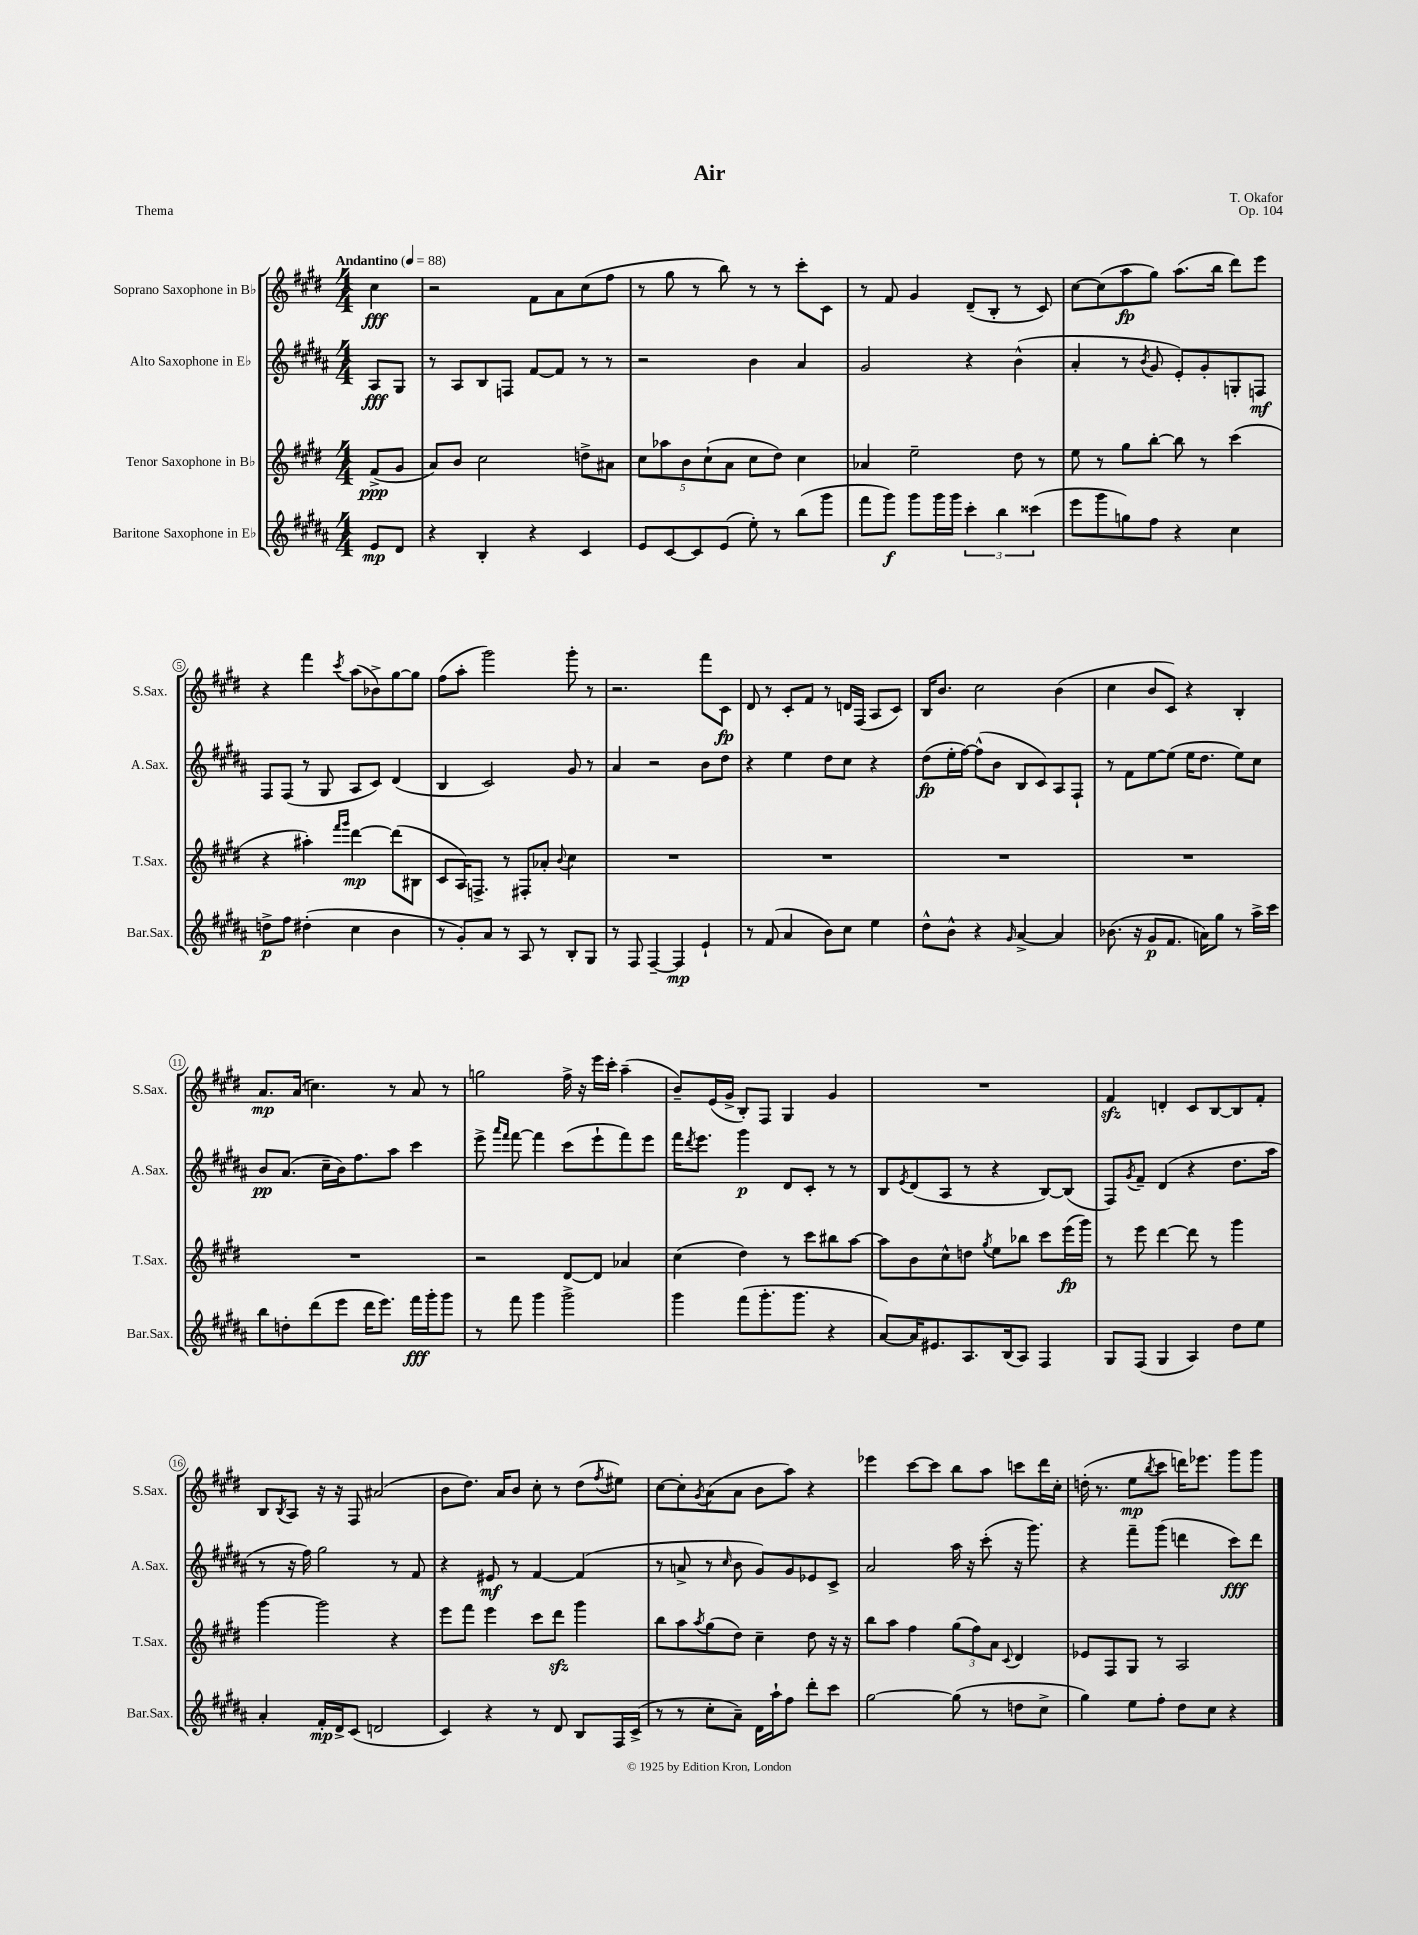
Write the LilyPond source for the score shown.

\header { title = "Air" composer = "T. Okafor" opus = "Op. 104" piece = "Thema" }
<<
\new StaffGroup <<
\new Staff = "s0" \with { instrumentName = "Soprano Saxophone in Bb" shortInstrumentName = "S.Sax." } {
    \clef treble \key e \major \numericTimeSignature \time 4/4 \partial 4 \tempo "Andantino" 4 = 88
    cis''4\fff |
    r2 fis'8 a'8 cis''8( fis''8 |
    r8 gis''8 r8 b''8) r8 r8 cis'''8-. cis'8 |
    r8 fis'8 gis'4 dis'8--( b8-. r8 cis'8) |
    cis''8~ cis''8( a''8\fp gis''8) a''8.( b''16 dis'''8) e'''8 |
    r4 fis'''4 \acciaccatura { cis'''8 } a''8( bes'8->) gis''8~ gis''8 |
    fis''8( a''8-. gis'''2) gis'''8-. r8 |
    r2. fis'''8 cis'8\fp |
    dis'8 r8 cis'8-. fis'8 r8 d'16 fis16( a8 cis'8) |
    b16 b'8. cis''2 b'4( |
    cis''4 b'8 cis'8) r4 b4-. |
    a'8.\mp a'16( c''4.) r8 a'8 r8 |
    g''2 fis''16-> r16 e'''16 cis'''16-. a''4--( |
    b'8--) e'16( gis'16-> b8-.) fis8 gis4 gis'4 |
    R1 |
    fis'4\sfz d'4-. cis'8 b8~ b8 fis'8-. |
    b8 \acciaccatura { b8 } a8 r16 r16 fis8 ais'2( |
    b'8 dis''8.) a'16 b'8 cis''8-. r8 dis''8( \acciaccatura { fis''8 } eis''8) |
    cis''8~ cis''8-. \acciaccatura { gis'8 } a'8( a'8 b'8 a''8) r4 |
    ees'''4 cis'''8~ cis'''8 b''8 a''8 c'''8 dis'''16 cis''16-. |
    d''16-.( r8. e''8\mp \acciaccatura { b''8 } cis'''8 d'''16) ees'''8. gis'''8 gis'''8 \bar "|." |
}
\new Staff = "s1" \with { instrumentName = "Alto Saxophone in Eb" shortInstrumentName = "A.Sax." } {
    \clef treble \key b \major \numericTimeSignature \time 4/4 \partial 4
    ais8\fff gis8 |
    r8 ais8 b8 f8 fis'8~ fis'8 r8 r8 |
    r2 b'4 ais'4 |
    gis'2 r4 b'4-^( |
    ais'4-. r8 \acciaccatura { b'8 } gis'8 e'8-.) gis'8-. g8-. f8\mf |
    fis8 fis8( r8 gis8 ais8 cis'8) dis'4( |
    b4 cis'2) gis'8 r8 |
    ais'4 r2 b'8 dis''8 |
    r4 e''4 dis''8 cis''8 r4 |
    dis''8\fp( e''16-. fis''16~) fis''8-^( b'8 b8 cis'8) ais8 fis8-! |
    r8 fis'8 e''8~ e''8( e''16 dis''8. e''8) cis''8 |
    b'8\pp ais'8.( cis''16-- b'16) fis''8. ais''8 cis'''4 |
    e'''8-> \grace { ais'''16 fis'''16 } fis'''8~ fis'''4 cis'''8( e'''8-! fis'''8) e'''8 |
    fis'''16 \acciaccatura { dis'''8 } e'''8. gis'''4\p dis'8 cis'8-. r8 r8 |
    b8 \acciaccatura { e'8 } dis'8( ais8 r8 r4 b8~) b8( |
    fis8) \acciaccatura { gis'8 } fis'8-- dis'4( r4 dis''8. ais''16 |
    r8 r16 fis''16) gis''2 r8 fis'8 |
    r4 eis'8\mf r8 fis'4~ fis'4( |
    r8 a'8-> r8 \grace { cis''16 } b'8 gis'8) gis'8 ees'8 cis'8-> |
    ais'2 ais''16 r16 cis'''8-.( r16 gis'''8.) |
    r4 fis'''8-- gis'''8( d'''4 cis'''8\fff) d'''8 \bar "|." |
}
\new Staff = "s2" \with { instrumentName = "Tenor Saxophone in Bb" shortInstrumentName = "T.Sax." } {
    \clef treble \key e \major \numericTimeSignature \time 4/4 \partial 4
    fis'8->\ppp( gis'8 |
    a'8) b'8 cis''2 d''8-> ais'8 |
    \tuplet 5/4 { cis''8 aes''8 b'8 cis''8-!( a'8 } cis''8 dis''8) cis''4 |
    aes'4 e''2-- dis''8 r8 |
    e''8 r8 gis''8 b''8~-. b''8 r8 cis'''4( |
    r4 ais''4-.) \grace { fis'''16 gis'''16 } dis'''4~\mp dis'''8( bis8 |
    cis'8 a16) f8.-> r8 fis8-. aes'8-. \appoggiatura { b'8 } cis''4 |
    R1 |
    R1 |
    R1 |
    R1 |
    R1 |
    r2 dis'8~ dis'8 aes'4 |
    cis''4( dis''4) r8 cis'''8 bis''8 a''8~ |
    a''8 b'8 cis''8-^ d''8 \acciaccatura { gis''8 } e''8 bes''8 cis'''8 e'''16\fp( gis'''16) |
    r8 e'''8 dis'''4~ dis'''8 r8 gis'''4 |
    gis'''4~ gis'''2 r4 |
    e'''8 fis'''8 e'''4 cis'''8 dis'''8\sfz gis'''4 |
    b''8 a''8 \acciaccatura { a''8 } gis''8( dis''8) cis''4-- dis''8 r16 r16 |
    b''8 a''8 fis''4 \tuplet 3/2 { gis''8( fis''8) a'8 } \appoggiatura { cis'8 } dis'4 |
    ees'8 fis8 gis8 r8 a2 \bar "|." |
}
\new Staff = "s3" \with { instrumentName = "Baritone Saxophone in Eb" shortInstrumentName = "Bar.Sax." } {
    \clef treble \key b \major \numericTimeSignature \time 4/4 \partial 4
    e'8\mp dis'8 |
    r4 b4-. r4 cis'4 |
    e'8 cis'8~ cis'8 e'8( e''8-.) r8 b''8( gis'''8 |
    fis'''8 gis'''8\f) gis'''8 gis'''16 gis'''16 \tuplet 3/2 { cis'''4-. b''4 cisis'''4( } |
    e'''8 gis'''8 g''8) fis''8 r4 cis''4 |
    d''8->\p fis''8 dis''4-.( cis''4 b'4 |
    r8 gis'8-.) ais'8 r8 ais8 r8 b8-. gis8 |
    r8 fis8 fis4~-- fis4\mp e'4-! |
    r8 fis'8( ais'4 b'8) cis''8 e''4 |
    dis''8-^ b'8-^ r4 \grace { gis'16 } ais'4~-> ais'4 |
    bes'8.( r16 gis'8\p fis'8. a'16) gis''8 r8 ais''16-> cis'''16 |
    b''8 d''8-. dis'''8( e'''8 dis'''16 e'''8.) fis'''16\fff gis'''16-. gis'''8 |
    r8 fis'''8 gis'''4 gis'''2-> |
    gis'''4 fis'''8( gis'''8.-. gis'''8. r4 |
    ais'8~) ais'16 eis'8. ais8. b16( ais8) fis4 |
    gis8 fis8( gis4 ais4) dis''8 e''8 |
    ais'4-. fis'16-.\mp dis'16-> cis'8( d'2 |
    cis'4) r4 r8 dis'8 b8 fis16 cis'16->( |
    r8 r8 cis''8-. ais'8--) dis'16 ais''16-! fis''8 dis'''8-. cis'''8 |
    gis''2~ gis''8( r8 d''8 cis''8-> |
    gis''4) e''8 fis''8-. dis''8 cis''8 r4 \bar "|." |
}
>>
>>
\layout { \context { \Score \override BarNumber.stencil = #(make-stencil-circler 0.1 0.3 ly:text-interface::print) } }
